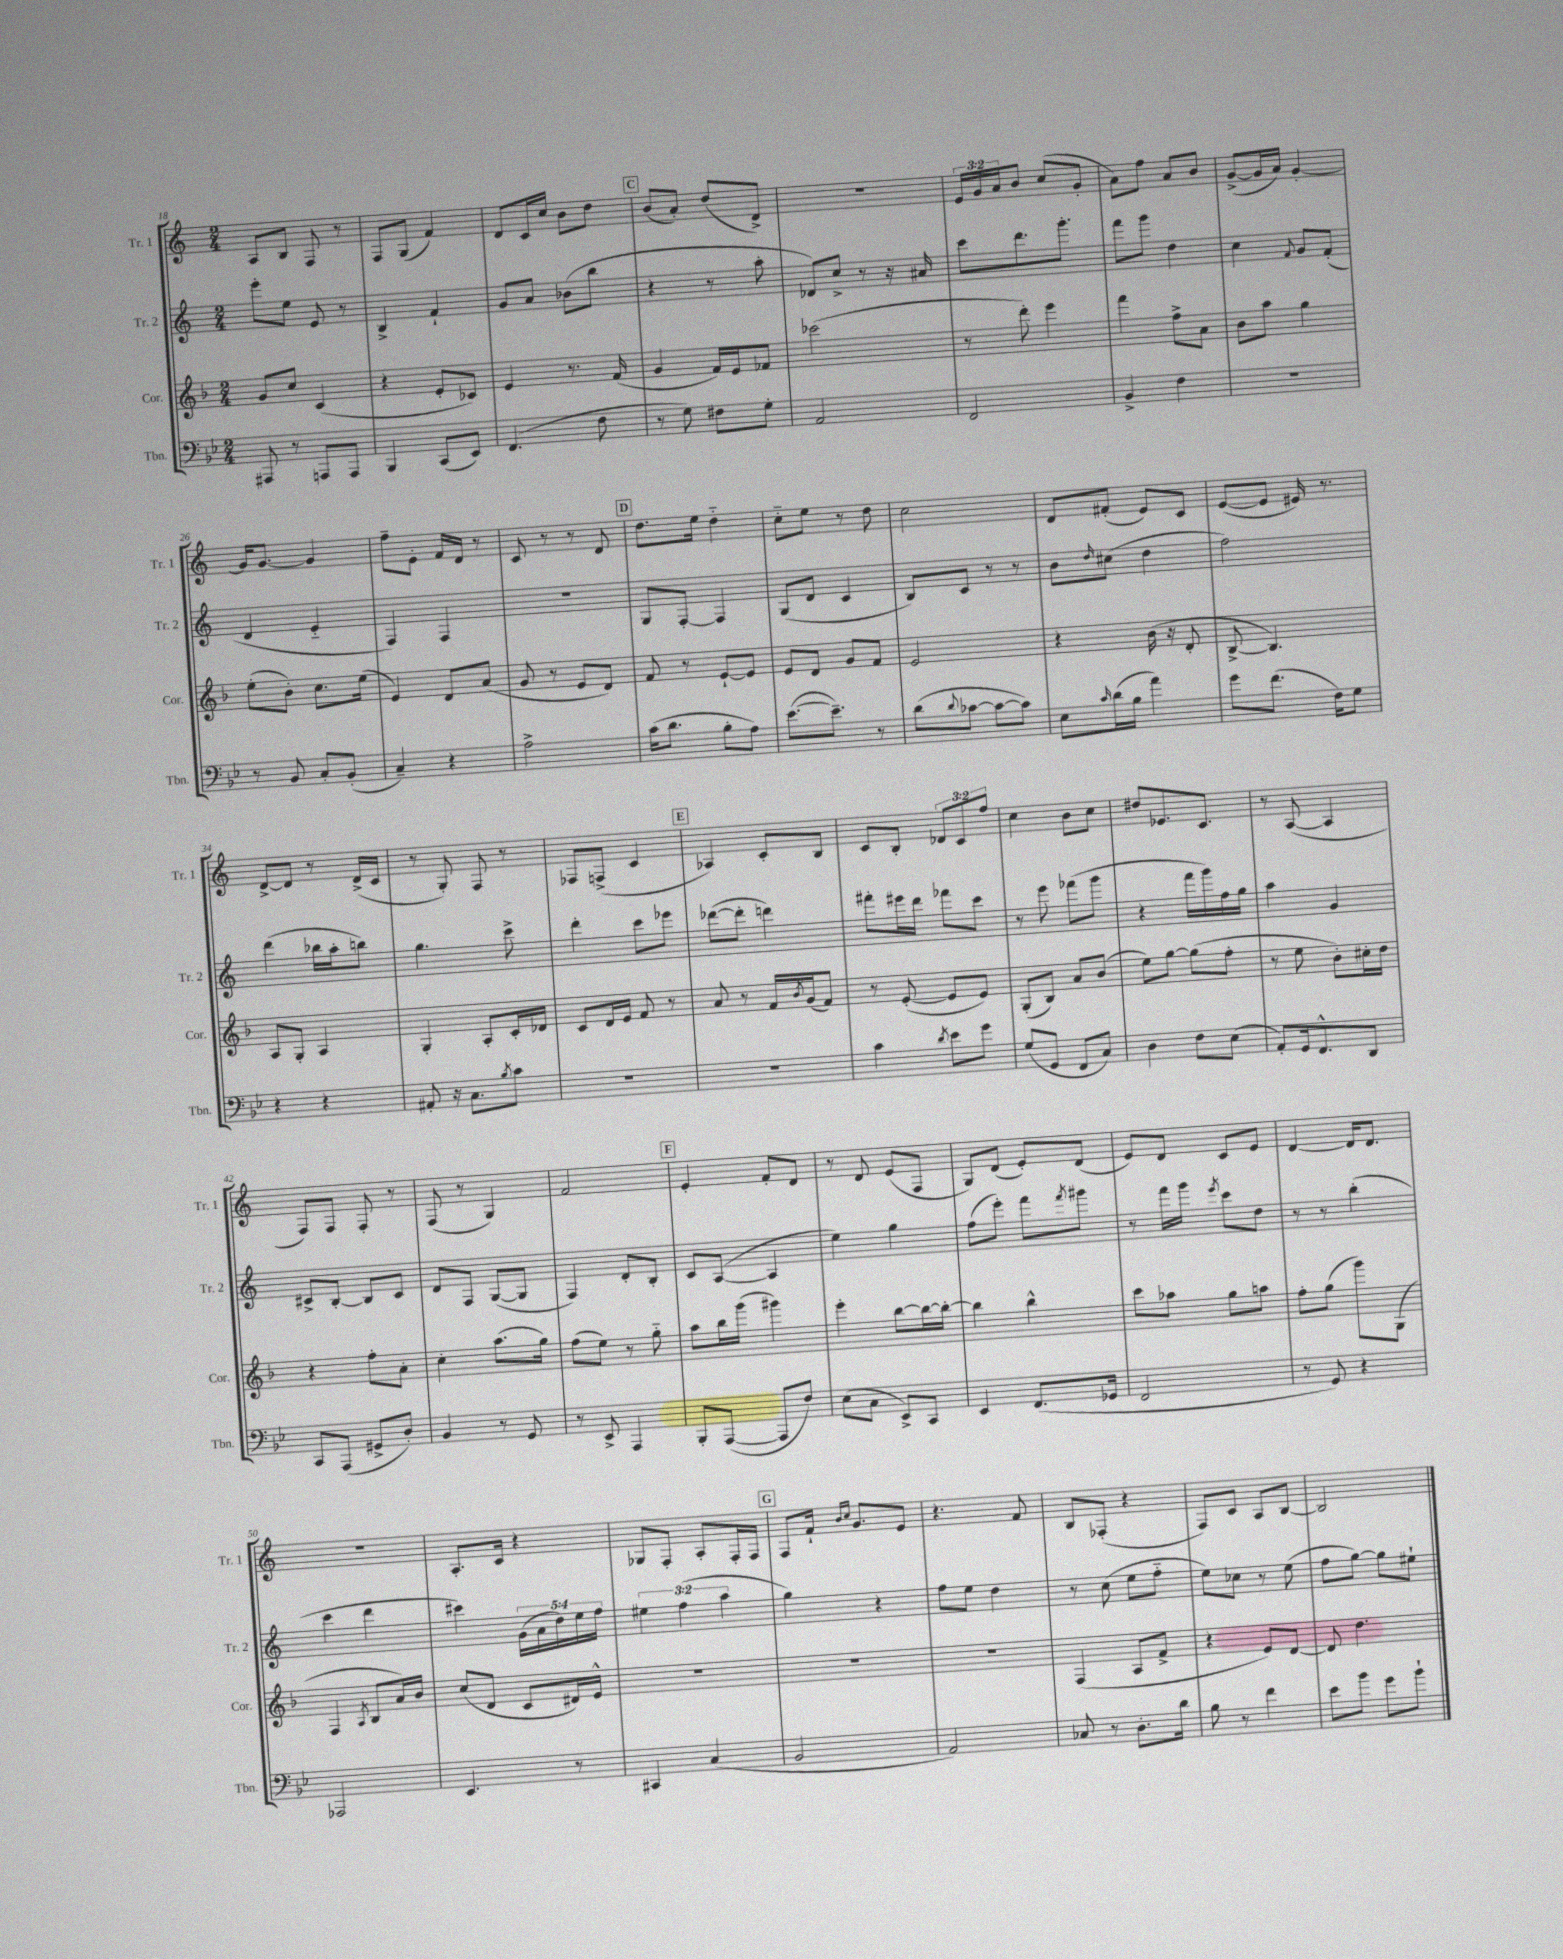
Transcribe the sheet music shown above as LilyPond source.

<<
\new StaffGroup <<
\new Staff = "s0" \with { instrumentName = "Tr. 1" shortInstrumentName = "Tr. 1" } {
    \clef treble \key c \major \numericTimeSignature \time 2/4 \override Staff.TupletNumber.text = #tuplet-number::calc-fraction-text
    a8 b8 f8 r8 |
    f8 g8( f'4) |
    d'8 c'16 c''16 b'8 d''8 |
    \mark \markup { \box "C" } b'8( a'8-.) d''8( d'8->) |
    R2 |
    \tuplet 3/2 { e'16 g'16 a'16 } b'8 c''8( g'8-. |
    a'8) f''8 a'8 b'8 |
    g'8~->( g'16 a'16) g'4~-. |
    g'16 g'8.~ g'4 |
    f''8-- e'8-. f'16 d'16 r8 |
    c'8 r8 r8 d'8 |
    \mark \markup { \box "D" } d''8. e''16 d''4-_ |
    c''8-_ e''8 r8 d''8 |
    c''2 |
    d'8 fis'8-.( e'8) c'8 |
    e'8~( e'8 eis'16) r8. |
    d'8~-> d'8 r8 d'16->( c'16 |
    r8 g8-.) f8 r8 |
    fes8 f8->( c'4 |
    \mark \markup { \box "E" } aes4) c'8-. b8 |
    c'8 b8-. \tuplet 3/2 { des'8 c'8 f''8 } |
    c''4 b'8 c''8 |
    dis''8 ees'8. c'8. |
    r8 a8~( a4 |
    f8) f8 f8-. r8 |
    f8( r8 g4) |
    f'2 |
    \mark \markup { \box "F" } e'4-. f'8-. d'8 |
    r8 d'8 e'8( f8 |
    g8) d'8( e'8-.) d'8( |
    e'8) d'8 c'8 e'8 |
    d'4~ d'16 d'8. |
    R2 |
    a8.-. c'16 r4 |
    ges8 f8-. a8-. f16-. f16 |
    \mark \markup { \box "G" } f8 f'16-! \grace { b'16 c''16 } g'8. e'8 |
    r4. f'8 |
    b8 fes8-.( r4 |
    f8) c'8 a8 b8~ |
    b2 \bar "|." |
}
\new Staff = "s1" \with { instrumentName = "Tr. 2" shortInstrumentName = "Tr. 2" } {
    \clef treble \key c \major \numericTimeSignature \time 2/4 \override Staff.TupletNumber.text = #tuplet-number::calc-fraction-text
    e'''8-. e''8 e'8 r8 |
    b4-> f'4-! |
    g'8 a'8 bes'8( b''8 |
    \mark \markup { \box "C" } r4 r8 a''8-. |
    des'8) c''8-> r8 r16 ais'16 |
    c'''8 d'''8. g'''8.-. |
    f'''8 g'''8 d''4 |
    c''4 \appoggiatura { f'8 } g'8 f'8-.( |
    d'4 e'4-_ |
    f4) f4 |
    r2 |
    \mark \markup { \box "D" } g8 f8~-. f4 |
    g8( d'8 c'4 |
    b8) c'8 r8 r8 |
    b'8 \grace { d''16 } cis''8( d''4 |
    f''2) |
    d'''4( bes''16 a''16-. b''8) |
    g''4. c'''8-> |
    d'''4-. c'''8 ees'''8 |
    \mark \markup { \box "E" } des'''8~( des'''8-. d'''4) |
    fis'''8-. eis'''16 d'''16 fes'''8 c'''8 |
    r8 e'''8 fes'''8( g'''8 |
    r4 f'''16 g'''16) f''16 g''16 |
    a''4 g'4 |
    cis'8-> b8~-. b8 cis'8 |
    d'8 f8 g8~( g8 |
    f4) d'8-. b8-. |
    \mark \markup { \box "F" } c'8 a8~( a4 |
    e''4) g''4 |
    f''8( e'''8-.) f'''8 \acciaccatura { f'''8 } gis'''8 |
    r8 f'''16 g'''16 \acciaccatura { e'''8 } c'''8 d''8 |
    r8 r8 b''4-.( |
    c'''4 d'''4 |
    cis'''4) \tuplet 5/4 { g'16( a'16 d''16) e''16 f''16 } |
    \tuplet 3/2 { eis''4 f''4( a''4 } |
    \mark \markup { \box "G" } g''4) r4 |
    f''8 e''8 d''4 |
    r8 c''8( e''8 f''8-_ |
    e''8) ces''8 r8 e''8( |
    f''8 g''8~) g''8 eis''8-! \bar "|." |
}
\new Staff = "s2" \with { instrumentName = "Cor." shortInstrumentName = "Cor." } {
    \clef treble \key f \major \numericTimeSignature \time 2/4
    g'8 c''8 c'4( |
    r4 e'8-. ces'8) |
    e'4 r8. f'16( |
    \mark \markup { \box "C" } g'4 f'16) e'16 fes'8 |
    ces'''2( |
    r8 d'''8-.) e'''4 |
    f'''4 f''8-> a'8 |
    bes'8 a''8 g''4 |
    e''8-.( bes'8-.) c''8. e''16( |
    e'4) d'8 a'8( |
    g'8 r8 e'8 d'8) |
    \mark \markup { \box "D" } f'8 r8 e'8~-! e'8 |
    e'8 d'8 g'8 f'8 |
    e'2 |
    r4 bes'16( r16 d'8-. |
    bes8~-> bes4.) |
    a8 g8-. a4 |
    g4-. a8-. c'16-. des'16 |
    c'8 d'16 e'16 f'8 r8 |
    \mark \markup { \box "E" } a'8 r8 f'16 \acciaccatura { bes'8 } g'16( f'8) |
    r8 e'8~-.( e'8 e'8) |
    g8-.( bes8) a'8 bes'8( |
    e''8) g''8~ g''8( f''8-. |
    r8 e''8 bes'8-.) cis''16-. d''16 |
    r4 f''8-. a'8-. |
    c''4-. a''8.( g''16) |
    f''8( e''8) r8 g''8-_ |
    \mark \markup { \box "F" } a''8 bes''16 g'''16( gis'''4) |
    e'''4-. bes''8~ bes''16~ bes''16~-. |
    bes''4 bes''4-^ |
    c'''8 aes''8 g''8 a''8 |
    f''8-. g''8( g'''8) g8( |
    f4 \acciaccatura { a8 } bes8 a'16) bes'16 |
    c''8( d'8 c'8 dis'16) e'16-^ |
    R2 |
    \mark \markup { \box "G" } R2 |
    R2 |
    f4( a8 f'8-> |
    r4 e'8) d'8~ |
    d'8 d''4. \bar "|." |
}
\new Staff = "s3" \with { instrumentName = "Tbn." shortInstrumentName = "Tbn." } {
    \clef bass \key bes \major \numericTimeSignature \time 2/4
    ais,,8 r8 a,,8 a,,8 |
    bes,,4 c,8( ees,8) |
    f,4.( f8 |
    \mark \markup { \box "C" } r8 g8) fis8 g8-. |
    a,2 |
    f,2 |
    bes,4-> f4 |
    R2 |
    r8 bes,8 c8-. bes,8-.( |
    c4--) r4 |
    a2-> |
    \mark \markup { \box "D" } c'16( d'8. bes8-. a8) |
    ees'8.~( ees'8.--) r8 |
    d'8( \appoggiatura { d'8 } ces'8~ ces'8~ ces'8) |
    ees8 \grace { c'16 } d'16( bes16 a'4) |
    g'8 f'8.( f16) g8 |
    r4 r4 |
    ais,8-. r16 c8. \acciaccatura { bes8 } c'8 |
    R2 |
    \mark \markup { \box "E" } R2 |
    c'4 \acciaccatura { d'8 } ees'8 g'8 |
    g8( g,8 f,8 c8) |
    d4 f8 ees8( |
    a,8-.) g,16 f,8.-^ d,8 |
    c,8 a,,8( gis,8-> d8-.) |
    bes,4 r8 g,8 |
    r8 ees,8-> a,,4 |
    \mark \markup { \box "F" } bes,,8-. a,,8~( a,,8 f8) |
    ees8( c8 ees,8->) c,8 |
    ees,4 f,8.( ges,16 |
    f,2 |
    r8 g,8) r4 |
    aes,,2 |
    ees,4. r8 |
    cis,4 c4( |
    \mark \markup { \box "G" } bes,2 |
    a,2) |
    ces8 r8 d8.-. d'16 |
    bes8 r8 f'4 |
    ees'8 bes'8 g'8 bes'8-! \bar "|." |
}
>>
>>
\layout { \context { \Score currentBarNumber = #18 } }
